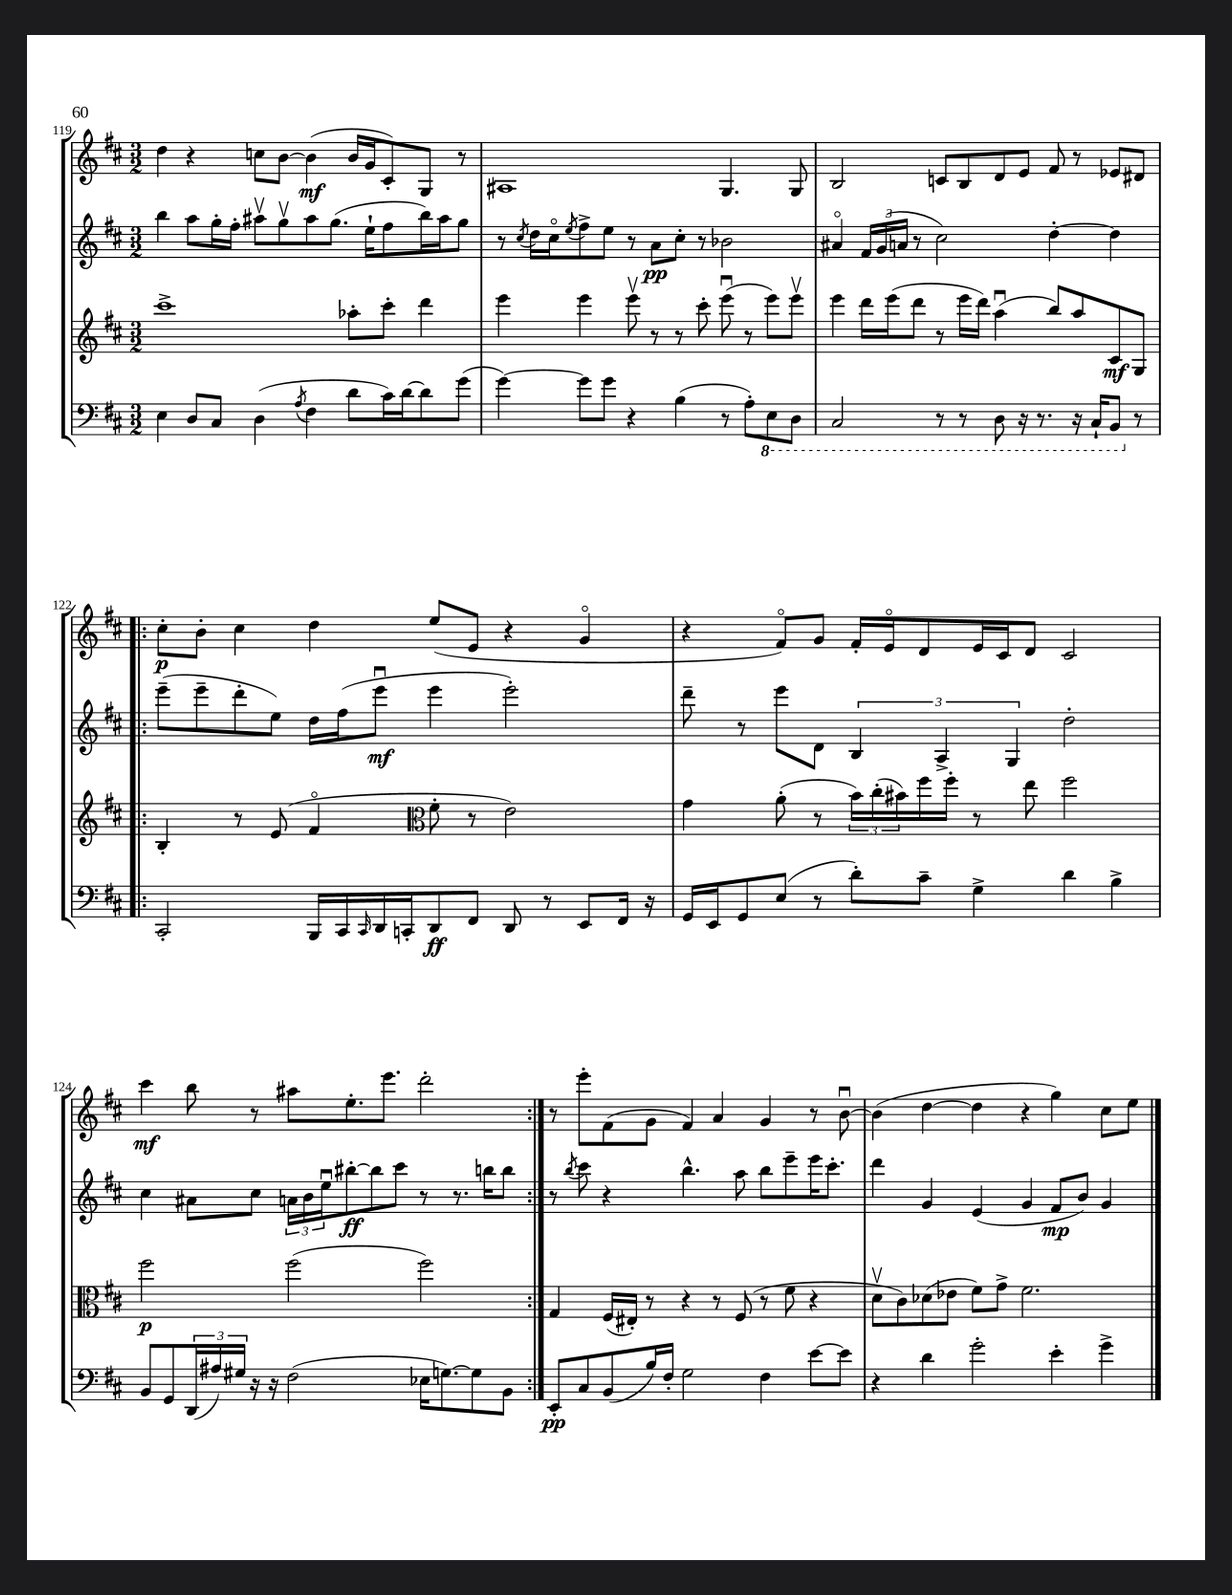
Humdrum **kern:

**kern	**kern	**kern	**kern
*staff4	*staff3	*staff2	*staff1
*clefF4	*clefG2	*clefG2	*clefG2
*k[f#c#]	*k[f#c#]	*k[f#c#]	*k[f#c#]
*M3/2	*M3/2	*M3/2	*M3/2
4E	1ccc#^	4bb	4dd
8D	.	8aa	4r
8C#	.	16gg'	.
.	.	16ff#'	.
(4D	.	8aa#v	8cc
.	.	8ggv	[8b
8qA	.	.	.
4F#	.	8aa#	(4b]
.	.	(8.gg	.
8d	8aa-'	.	16b
.	.	16ee`	16g
16c#)	8ccc#'	8ff#	8c#')
[16d	.	.	.
8d]	4ddd	16bb)	8G
.	.	16aa#	.
(8g	.	8gg	8r
=	=	=	=
[4g)	4eee	8r	1A#
.	.	8qcc#	.
.	.	16dd	.
.	.	16cc#o	.
.	.	8qee	.
8g]	4eee	8ff#^	.
8g	.	8ee	.
4r	8eeev	8r	.
.	8r	8a	.
(4B	8r	8cc#'	.
.	8ccc#'	8r	.
8r	(8eeeu	2b-	4.G
8A')	8r	.	.
8EE	8eee)	.	.
8DD	8eeev	.	8G
=	=	=	=
2CC#	4eee	4a#o	2B
.	16ddd	24f#	.
.	.	(24g	.
.	(16eee	.	.
.	.	24a	.
.	8ddd	8r	.
8r	8r	2cc#)	8c
8r	16eee	.	8B
.	16ddd)	.	.
8DD	(4aau	.	8d
16r	.	.	8e
8.r	.	.	.
.	8bb)	[4dd'	8f#
16r	8aa	.	8r
16CC#`	.	.	.
8BBB	8c#	4dd]	8e-
8r	8G	.	8d#
=!|:	=!|:	=!|:	=!|:
2CC#'	4B'	(8eee~	8cc#'
.	.	8eee~	8b'
.	8r	8ddd'	4cc#
.	(8e	8ee)	.
16BBB	4f#o	16dd	4dd
16CC#	.	(16ff#	.
16qqCC#	.	.	.
16DD	.	8eeeu	.
16CC'	.	.	.
*	*clefC3	*	*
8DD	8f#'	4eee	(8ee
8FF#	8r	.	8e
8DD	2e)	2eee')	4r
8r	.	.	.
8EE	.	.	4go
16FF#	.	.	.
16r	.	.	.
=	=	=	=
16GG	4g	8ddd~	4r
16EE	.	.	.
8GG	.	8r	.
(8E	(8a'	8eee	8f#o)
8r	8r	8d	8g
8d')	24b)	6B	16f#'
.	(24cc#'	.	.
.	.	.	16eo
.	24b#)	.	.
8c#~	16ff#	.	8d
.	.	6A^	.
.	16ff#'	.	.
4G^	8r	.	16e
.	.	.	16c#
.	.	6G	.
.	8ee	.	8d
4d	2ff#	2dd'	2c#
4B^	.	.	.
=	=	=	=
8BB	2ff#	4cc#	4ccc#
8GG	.	.	.
(24DD	.	8a#	8bb
24A#)	.	.	.
24G#	.	.	.
16r	.	8cc#	8r
16r	.	.	.
(2F#	(2ff#	24a	8aa#
.	.	24b	.
.	.	24eeu	.
.	.	[8bb#'	8.ee'
.	.	8bb#]	.
.	.	.	8.eee
.	.	8ccc#	.
16E-	2ff#)	8r	2ddd'
[8.G)	.	.	.
.	.	8.r	.
8G]	.	.	.
.	.	16bb	.
8BB	.	8bb	.
=:|!	=:|!	=:|!	=:|!
8EE'	4G	8r	8r
.	.	8qbb	.
8C#	.	8ccc#	8eee'
(8BB	(16F#	4r	(8f#
.	16E#')	.	.
16B)	8r	.	8g
16F#'	.	.	.
2G	4r	4.bb^^	4f#)
.	8r	.	4a
.	(8F#	8aa	.
4F#	8r	8bb	4g
.	8f#	8eee~	.
[8e	4r	16eee	8r
.	.	8.ccc#'	.
8e]	.	.	[8bu
=	=	=	=
4r	8dv	4ddd	(4b]
.	8c#)	.	.
4d	(8d-	4g	[4dd
.	8e-	.	.
2g'	8f#)	(4e	4dd]
.	8g^	.	.
.	2.f#	4g	4r
4e'	.	8f#	4gg)
.	.	8b)	.
4g^	.	4g	8cc#
.	.	.	8ee
==	==	==	==
*-	*-	*-	*-
